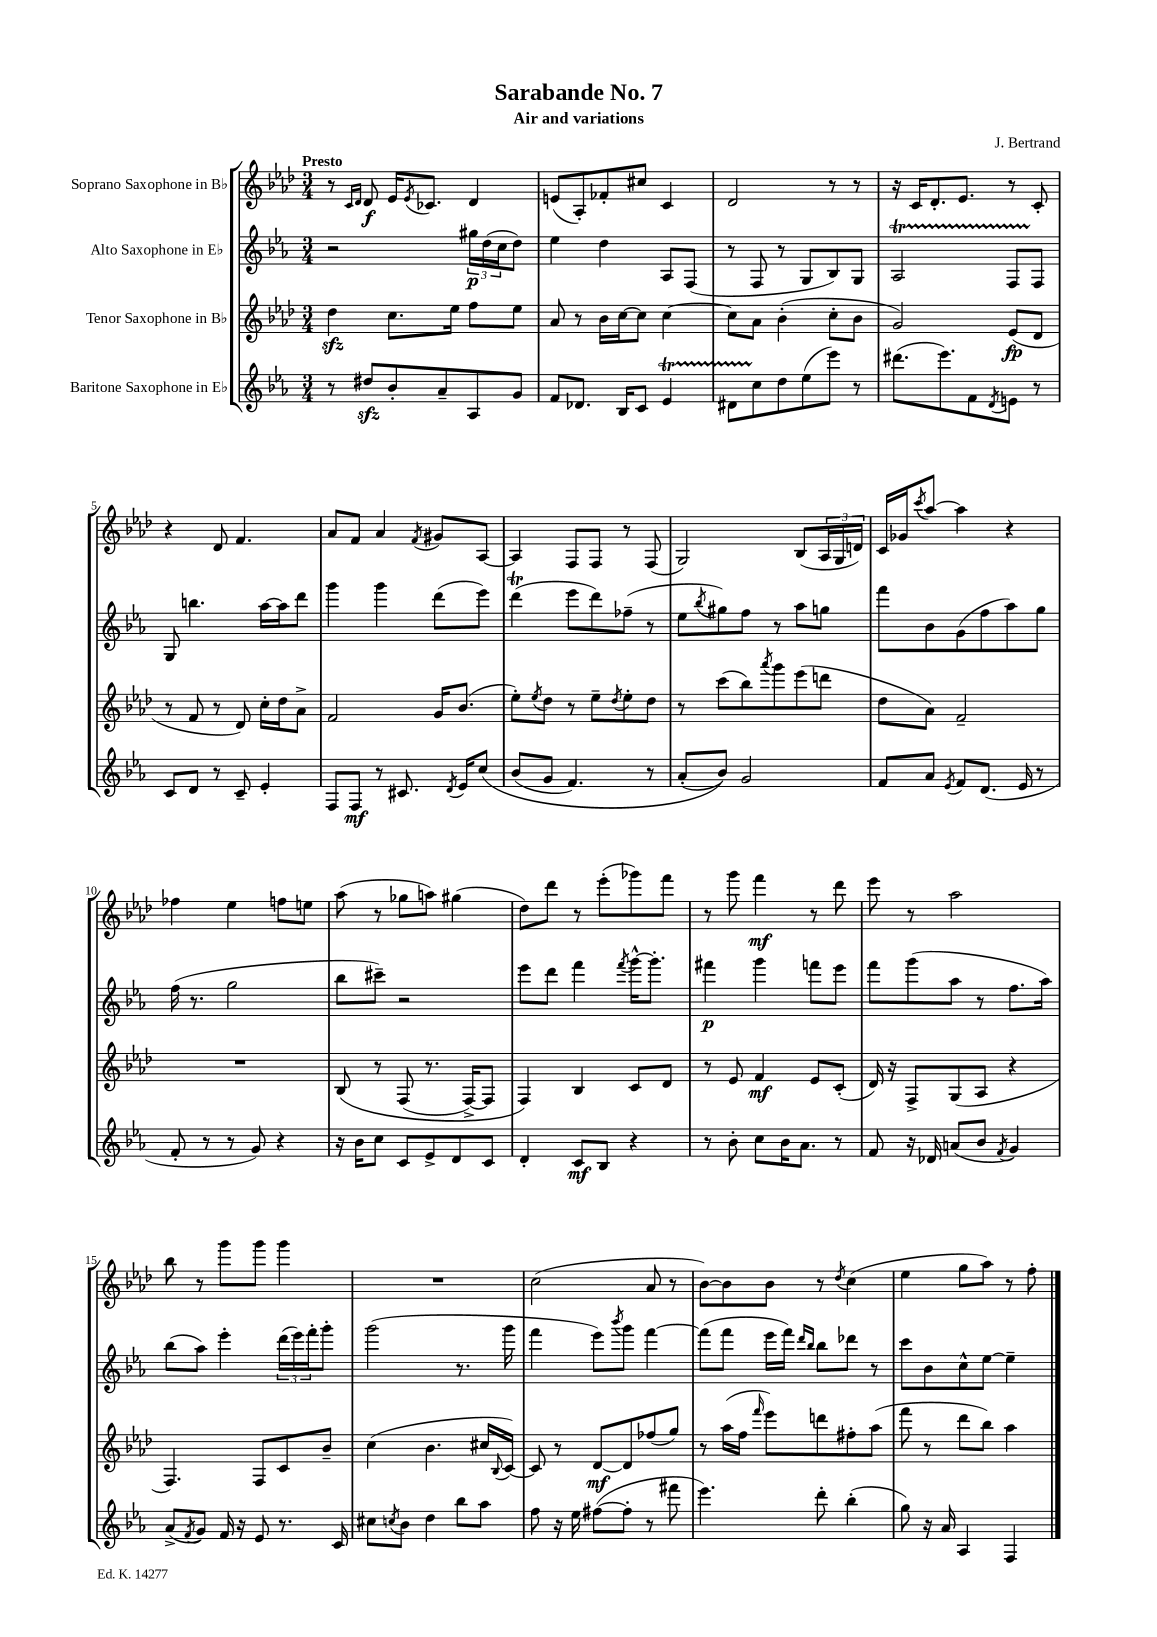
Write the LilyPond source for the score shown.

\header { title = "Sarabande No. 7" composer = "J. Bertrand" subtitle = "Air and variations" }
<<
\new StaffGroup <<
\new Staff = "s0" \with { instrumentName = "Soprano Saxophone in Bb" } {
    \clef treble \key aes \major \numericTimeSignature \time 3/4 \tempo "Presto"
    r8 \grace { c'16 des'16 } des'8\f ees'16 \acciaccatura { ees'8 } ces'8. des'4 |
    e'8( aes8-.) fes'8-. cis''8 c'4 |
    des'2 r8 r8 |
    r16 c'16 des'8.-. ees'8. r8 c'8-. |
    r4 des'8 f'4. |
    aes'8 f'8 aes'4 \acciaccatura { f'8 } gis'8 aes8~ |
    aes4 f8 f8 r8 f8( |
    g2) bes8( \tuplet 3/2 { aes16 g16 d'16) } |
    c'16 ges'16 \acciaccatura { c'''8 } aes''8~ aes''4 r4 |
    fes''4 ees''4 f''8 e''8 |
    aes''8( r8 ges''8 a''8) gis''4( |
    des''8) des'''8 r8 ees'''8-.( ges'''8) f'''8 |
    r8 g'''8 f'''4\mf r8 des'''8 |
    ees'''8 r8 aes''2 |
    bes''8 r8 g'''8 g'''8 g'''4 |
    R2. |
    c''2( aes'8 r8 |
    bes'8~) bes'8 bes'8 r8 \acciaccatura { des''8 } c''4( |
    ees''4 g''8 aes''8) r8 f''8-. \bar "|." |
}
\new Staff = "s1" \with { instrumentName = "Alto Saxophone in Eb" } {
    \clef treble \key ees \major \numericTimeSignature \time 3/4
    r2 \tuplet 3/2 { gis''16\p d''16( c''16 } d''8) |
    ees''4 d''4 aes8 f8( |
    r8 f8 r8 g8 bes8) g8 |
    aes2\startTrillSpan f8 f8\stopTrillSpan |
    g8 b''4. aes''16~ aes''16 d'''8 |
    g'''4 g'''4 d'''8( ees'''8) |
    d'''4\trill( ees'''8 d'''8) fes''8--( r8 |
    ees''8 \acciaccatura { bes''8 } gis''8) f''8 r8 aes''8 g''8 |
    f'''8 bes'8 g'8( f''8 aes''8) g''8 |
    f''16( r8. g''2 |
    bes''8 cis'''8--) r2 |
    ees'''8 d'''8 f'''4 \acciaccatura { f'''8 } g'''16~-^ g'''8.-. |
    fis'''4\p g'''4 f'''8 ees'''8 |
    f'''8 g'''8( aes''8 r8 f''8. aes''16) |
    bes''8( aes''8) ees'''4-. \tuplet 3/2 { d'''16( ees'''16) f'''16-. } g'''8-. |
    g'''2( r8. g'''16 |
    f'''4 ees'''8) \acciaccatura { bes'''8 } g'''8 f'''4~ |
    f'''8( f'''8 ees'''16 f'''16) \grace { d'''16 bes''16 } bes''8 des'''8 r8 |
    c'''8 bes'8 c''8-^ ees''8~ ees''4-- \bar "|." |
}
\new Staff = "s2" \with { instrumentName = "Tenor Saxophone in Bb" } {
    \clef treble \key aes \major \numericTimeSignature \time 3/4
    des''4\sfz c''8. ees''16 f''8 ees''8 |
    aes'8 r8 bes'16 c''16~ c''8 c''4~ |
    c''8 aes'8 bes'4-.( c''8-. bes'8 |
    g'2) ees'8\fp( des'8 |
    r8 f'8 r8 des'8) c''16-. des''16 aes'8-> |
    f'2 g'16 bes'8.( |
    ees''8-.) \acciaccatura { ees''8 } des''8 r8 ees''8-- \acciaccatura { des''8 } ees''8-. des''8 |
    r8 c'''8( bes''8) \acciaccatura { aes'''8 } g'''8 ees'''8( d'''8 |
    des''8 aes'8) f'2-- |
    R2. |
    bes8\( r8 f8( r8. f16~->) f8 |
    f4\) bes4 c'8 des'8 |
    r8 ees'8 f'4\mf ees'8 c'8-.( |
    des'16) r16 f8-> g8( aes8 r4 |
    f4.) f8 c'8 bes'8-- |
    c''4( bes'4. cis''16 \appoggiatura { bes8 } c'16~) |
    c'8 r8 des'8~\mf des'8 fes''8( g''8) |
    r8 aes''16( f''16 \grace { f'''16 } ees'''8) d'''8 fis''8-. aes''8( |
    f'''8 r8 des'''8 bes''8) aes''4 \bar "|." |
}
\new Staff = "s3" \with { instrumentName = "Baritone Saxophone in Eb" } {
    \clef treble \key ees \major \numericTimeSignature \time 3/4
    r8 dis''8\sfz bes'8-. aes'8-- aes8 g'8 |
    f'8 des'8. bes16 c'8 ees'4\startTrillSpan |
    dis'8 c''8\stopTrillSpan d''8 ees''8( ees'''8) r8 |
    dis'''8.( ees'''8.) f'8 \acciaccatura { d'8 } e'8 r8 |
    c'8 d'8 r8 c'8-- ees'4-. |
    f8 f8\mf r8 cis'8. \acciaccatura { d'8 } ees'16 c''8\( |
    bes'8( g'8 f'4.) r8 |
    aes'8-.( bes'8)\) g'2 |
    f'8 aes'8 \acciaccatura { ees'8 } f'8 d'8.( ees'16 r8 |
    f'8-. r8 r8 g'8) r4 |
    r16 bes'16 c''8 c'8 ees'8-> d'8 c'8 |
    d'4-. c'8\mf bes8 r4 |
    r8 bes'8-. c''8 bes'16 aes'8. r8 |
    f'8 r16 des'16 a'8( bes'8 \acciaccatura { f'8 } g'4) |
    aes'8->( \acciaccatura { f'8 } g'8) f'16 r16 ees'8 r8. c'16 |
    cis''8 \acciaccatura { c''8 } bes'8 d''4 bes''8 aes''8 |
    f''8 r16 ees''16 fis''8~( fis''8-. r8 fis'''8 |
    ees'''4.) d'''8-. bes''4-.( |
    g''8) r16 aes'16 aes4 f4 \bar "|." |
}
>>
>>
